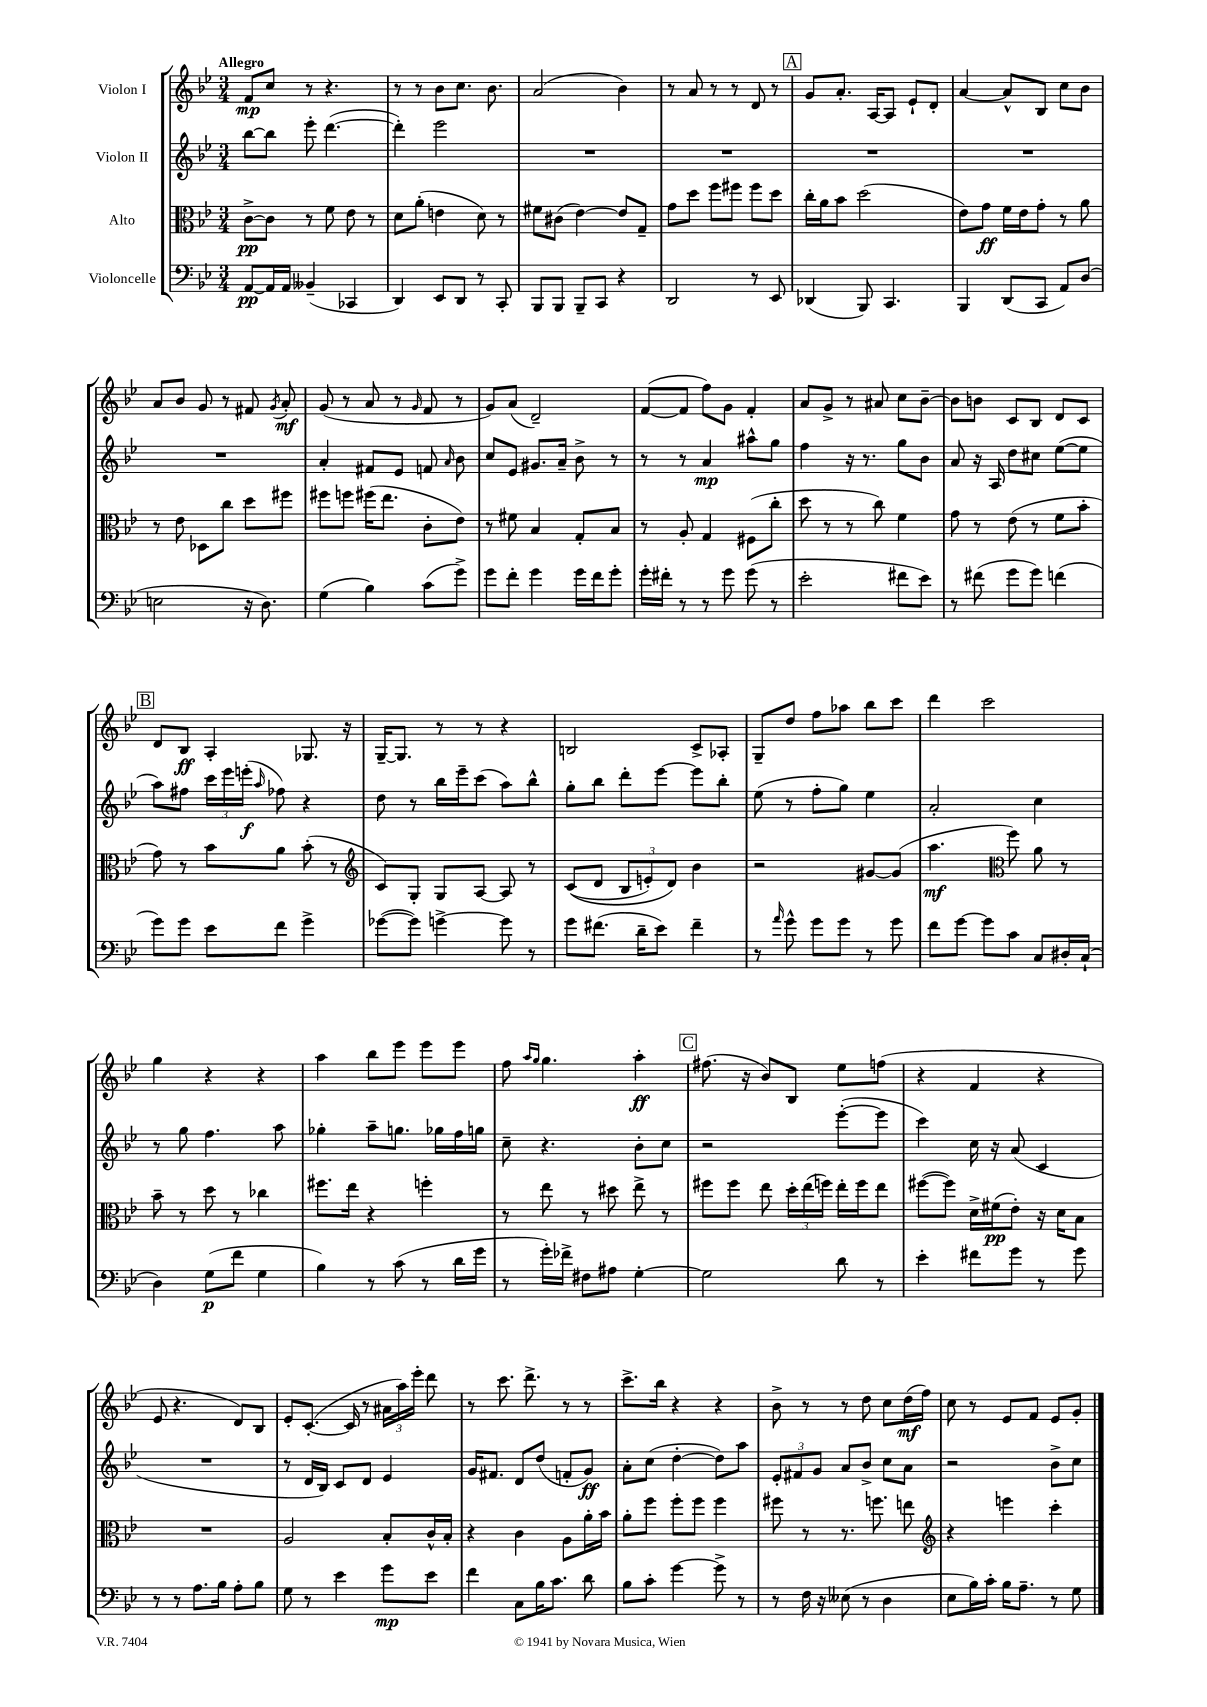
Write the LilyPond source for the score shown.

<<
\new StaffGroup <<
\new Staff = "s0" \with { instrumentName = "Violon I" } {
    \clef treble \key bes \major \numericTimeSignature \time 3/4 \tempo "Allegro"
    \autoBeamOff f'8[\mp c''8] r8 r4. |
    r8 r8 bes'8[ c''8.] bes'8. |
    a'2( bes'4) |
    r8 a'8 r8 r8 d'8 r8 |
    \mark \markup { \box "A" } g'8[ a'8.]-. a16[~ a8] ees'8[-! d'8]-. |
    a'4~ a'8[-^ bes8] c''8[ bes'8] |
    a'8[ bes'8] g'8 r8 fis'8 \acciaccatura { g'8 } a'8-.\mf |
    g'8( r8 a'8 r8 \grace { g'16 } f'8 r8 |
    g'8[) a'8]( d'2--) |
    f'8[~( f'8] f''8[) g'8] f'4-. |
    a'8[ g'8]-> r8 ais'8 c''8[ bes'8]~-- |
    bes'8[ b'8] c'8[ bes8] d'8[ c'8] |
    \mark \markup { \box "B" } d'8[ bes8]\ff a4-. ges8. r16 |
    g16[~-- g8.] r8 r8 r4 |
    b2 c'8[-> aes8]-. |
    g8[-- d''8] f''8[ aes''8] bes''8[ c'''8] |
    d'''4 c'''2 |
    g''4 r4 r4 |
    a''4 bes''8[ ees'''8] ees'''8[ ees'''8] |
    f''8 \grace { a''16[ g''16] } g''4. a''4-.\ff |
    \mark \markup { \box "C" } fis''8.( r16 bes'8[) bes8] ees''8[ f''8]( |
    r4 f'4 r4 |
    ees'8 r4. d'8[) bes8] |
    ees'8[-. c'8.]~-.( c'16 r8 \tuplet 3/2 { ais'16[ a''16) ees'''16]-. } d'''8 |
    r8 c'''8. d'''8.-> r8 r8 |
    c'''8.[-> bes''16] r4 r4 |
    bes'8-> r8 r8 d''8 c''8[ d''16\mf( f''16]) |
    c''8 r8 ees'8[ f'8] ees'8[ g'8]-. \bar "|." |
}
\new Staff = "s1" \with { instrumentName = "Violon II" } {
    \clef treble \key bes \major \numericTimeSignature \time 3/4
    \autoBeamOff bes''8[~ bes''8] ees'''8-. d'''4.~( |
    d'''4-.) ees'''2 |
    R2. |
    R2. |
    \mark \markup { \box "A" } R2. |
    R2. |
    R2. |
    a'4-. fis'8[ ees'8] f'8 \grace { a'16 } bes'8 |
    c''8[ ees'8] gis'8.[ a'16]-- bes'8-> r8 |
    r8 r8 a'4\mp ais''8[-^ g''8] |
    f''4 r16 r8. g''8[ bes'8] |
    a'8 r16 a16 d''8[ cis''8] ees''8[~( ees''8] |
    \mark \markup { \box "B" } a''8[) fis''8] \tuplet 3/2 { c'''16[ ees'''16 e'''16]-.\f( } \grace { a''16 } fes''8) r4 |
    d''8 r8 bes''16[ ees'''16-- c'''8]( a''8[) bes''8]-^ |
    g''8[-. bes''8] d'''8[-. ees'''8]~ ees'''8[ bes''8]-. |
    ees''8( r8 f''8[-. g''8]) ees''4 |
    a'2-. c''4 |
    r8 g''8 f''4. a''8 |
    ges''4-. a''8[-- g''8.] ges''16[ f''16 g''16] |
    c''8-- r4. bes'8[-. c''8] |
    \mark \markup { \box "C" } r2 ees'''8[~-.( ees'''8] |
    c'''4) c''16 r16 a'8( c'4 |
    R2. |
    r8 d'16[ bes16]) c'8[ d'8] ees'4 |
    g'16[ fis'8.] d'8[ d''8]( f'8[-. g'8]\ff) |
    a'8[-. c''8]( d''4~-. d''8[) a''8] |
    \tuplet 3/2 { ees'8[-. fis'8 g'8] } a'8[ bes'8]-> c''8[ a'8] |
    r2 bes'8[-> c''8] \bar "|." |
}
\new Staff = "s2" \with { instrumentName = "Alto" } {
    \clef alto \key bes \major \numericTimeSignature \time 3/4
    \autoBeamOff c'8[~->\pp c'8] r8 f'8 ees'8 r8 |
    d'8[ a'8]-.( e'4 d'8) r8 |
    fis'8[ cis'8]( ees'4~) ees'8[ g8]-- |
    g'8[ d''8] f''8[ fis''8] fis''8[ d''8] |
    \mark \markup { \box "A" } c''16[-. a'16 bes'8] d''2( |
    ees'8[) g'8]\ff f'16[ ees'16 g'8]-. r8 a'8 |
    r8 ees'8 des8[ c''8] d''8[ fis''8] |
    fis''8[ f''8] fis''16[( ees''8.] c'8[-. ees'8]) |
    r8 fis'8 bes4 g8[-. bes8] |
    r8 a8-. g4 fis8[( c''8]-. |
    d''8 r8 r8 c''8) f'4 |
    g'8 r8 ees'8( r8 f'8[ bes'8]-. |
    \mark \markup { \box "B" } g'8) r8 bes'8[ a'8] bes'8-.( r8 |
    \clef treble c'8[) g8]-. g8[ a8]~ a8 r8 |
    c'8[(\( d'8] \tuplet 3/2 { bes8[ e'8-.) d'8]\) } bes'4 |
    r2 gis'8[~ gis'8]( |
    a''4.\mf \clef alto f''8) a'8 r8 |
    bes'8-- r8 d''8 r8 ces''4 |
    fis''8.[ ees''16] r4 f''4-. |
    r8 ees''8 r8 dis''8 ees''8-> r8 |
    \mark \markup { \box "C" } fis''8[ fis''8] ees''8 \tuplet 3/2 { d''16[-. ees''16( f''16]) } ees''16[-. f''16 ees''8] |
    fis''8[~( fis''8]) d'16[-> fis'16\pp( ees'8]-.) r16 d'16[ bes8] |
    R2. |
    a2 bes8[-. c'16-^ bes16]-. |
    r4 c'4 a8[ a'16-. bes'16] |
    a'8[-. f''8] f''8[-. f''8] f''4 |
    fis''8 r8 r8. f''8. e''8 |
    \clef treble r4 e'''4 c'''4-. \bar "|." |
}
\new Staff = "s3" \with { instrumentName = "Violoncelle" } {
    \clef bass \key bes \major \numericTimeSignature \time 3/4
    \autoBeamOff a,8[~\pp a,16 a,16] beses,4--( ces,4 |
    d,4) ees,8[ d,8] r8 c,8-. |
    bes,,8[ bes,,8] bes,,8[-- c,8] r4 |
    d,2 r8 ees,8 |
    \mark \markup { \box "A" } des,4( bes,,8) c,4. |
    bes,,4 d,8[( c,8] a,8[) d8]( |
    e2 r16 d8.) |
    g4( bes4) c'8[( g'8]->) |
    g'8[ f'8]-. g'4 g'16[ f'16 g'8]-. |
    g'16[-. fis'16]-. r8 r8 g'8 g'8( r8 |
    ees'2-. fis'8[ ees'8]) |
    r8 fis'8( g'8[ g'8]) f'4( |
    \mark \markup { \box "B" } g'8[) g'8] ees'8[ f'8] g'4-> |
    ges'8[~( ges'8]) g'4~-> g'8 r8 |
    g'8[ fis'8.]( d'16[-- ees'8]) fis'4-- |
    r8 \grace { a'16 } g'8-^ g'8[ g'8] r8 g'8 |
    f'8[ g'8]~ g'8[ c'8] c8[ dis16-. c16]-!( |
    d4) g8[\p( f'8] g4 |
    bes4) r8 c'8( r8 d'16[ g'16] |
    r8 g'16[-.) fes'16]-> fis8[ ais8] g4~-. |
    \mark \markup { \box "C" } g2 d'8 r8 |
    ees'4-. fis'8[ g'8] r8 g'8 |
    r8 r8 a8.[ bes16] a8[-. bes8] |
    g8 r8 ees'4 g'8[\mp ees'8] |
    f'4 c8[ bes16 c'8.] d'8 |
    bes8[ c'8]-. g'4~ g'8-> r8 |
    r8 f16 r16 eeses8( r8 d4 |
    ees8[ bes16) c'16]-. bes16[ a8.]-- r8 g8 \bar "|." |
}
>>
>>
\layout { \context { \Score \remove "Bar_number_engraver" } }
